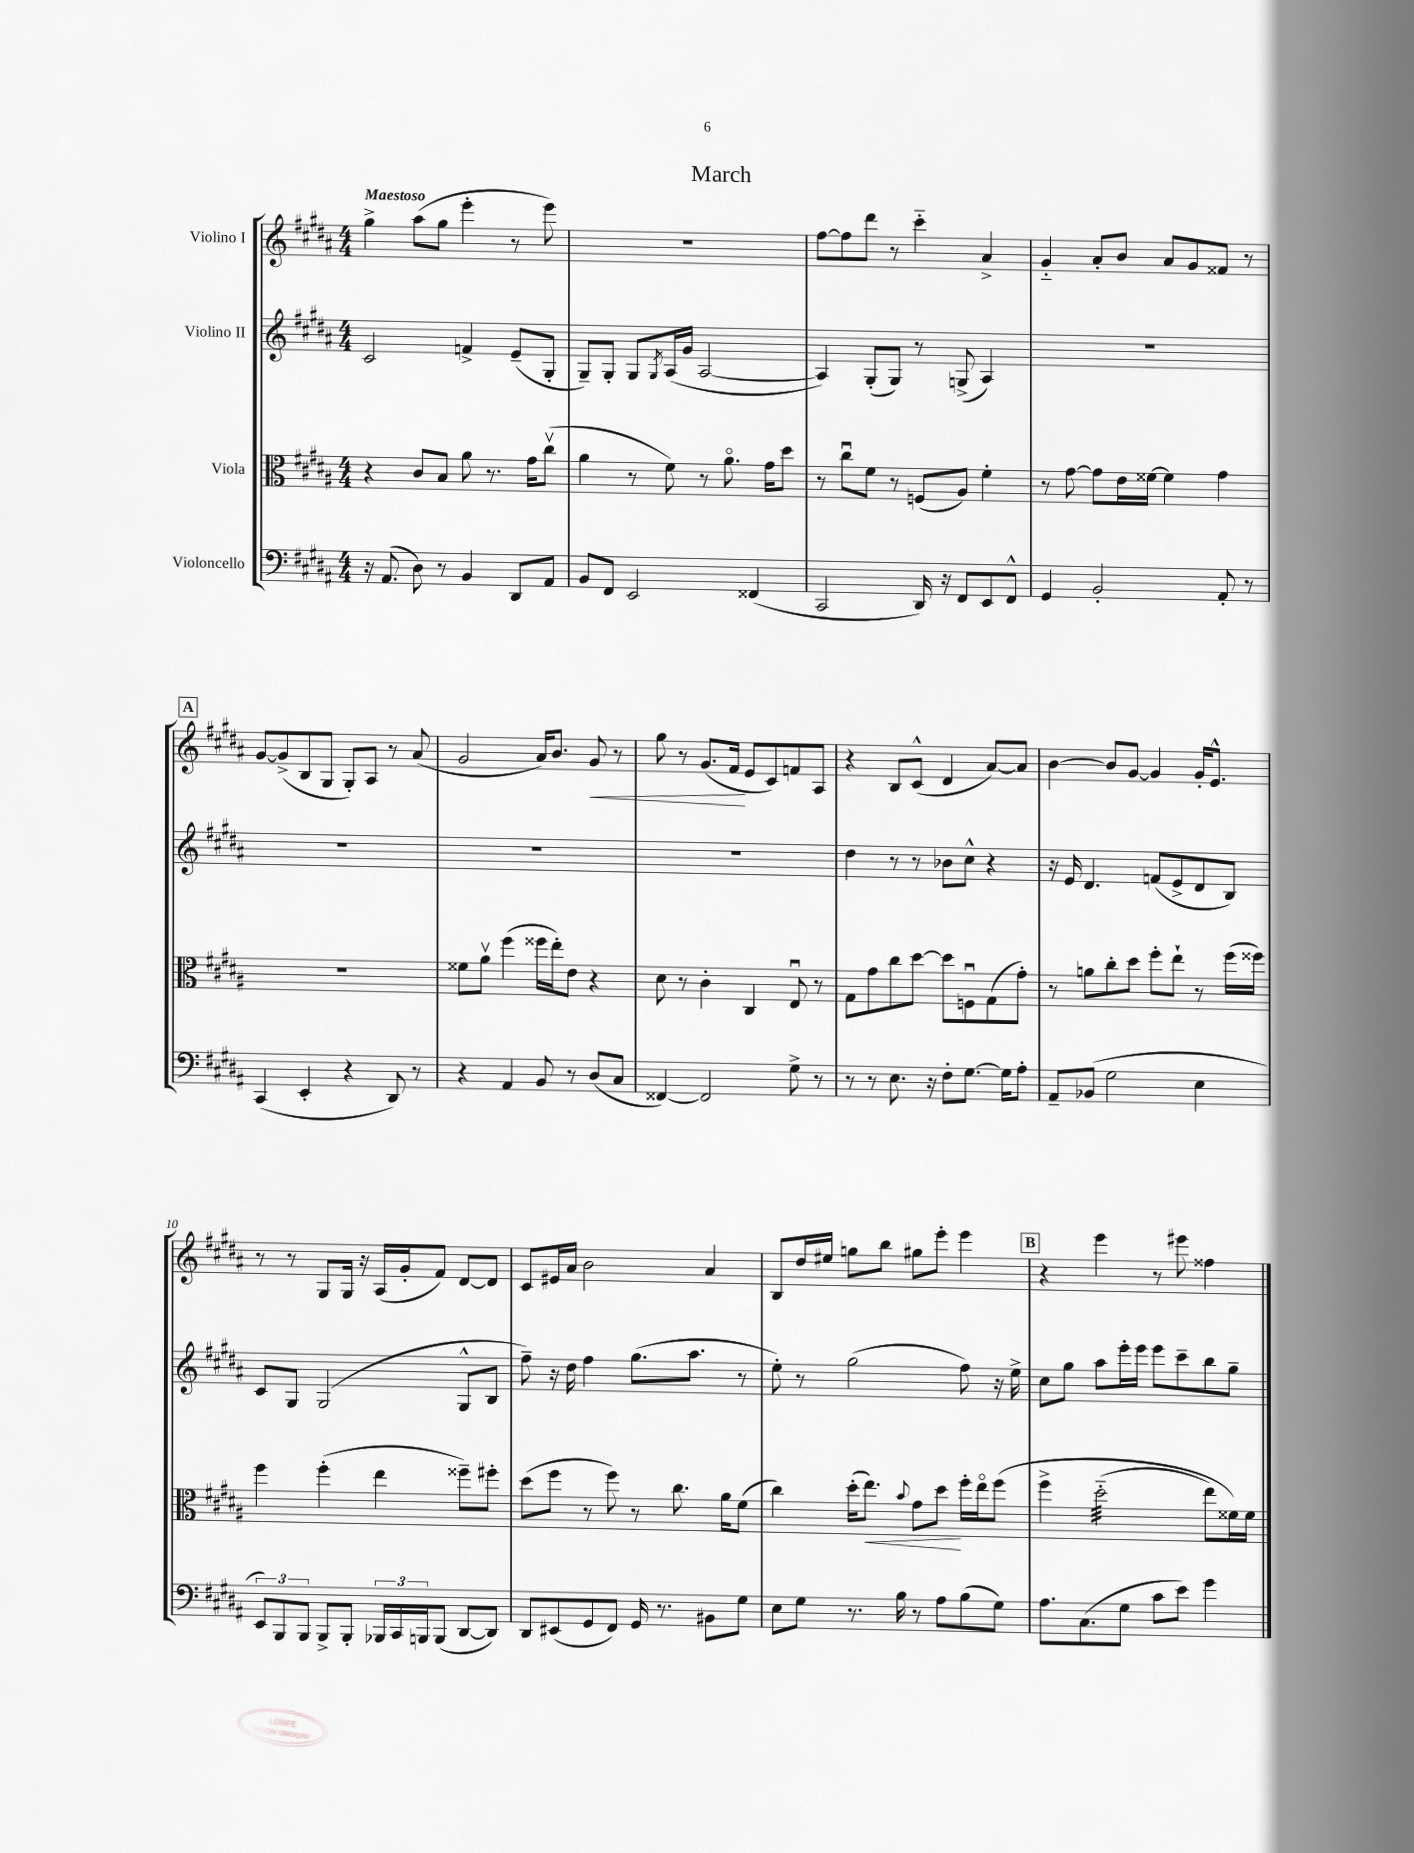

**kern	**kern	**kern	**kern
*staff4	*staff3	*staff2	*staff1
*clefF4	*clefC3	*clefG2	*clefG2
*k[f#c#g#d#a#]	*k[f#c#g#d#a#]	*k[f#c#g#d#a#]	*k[f#c#g#d#a#]
*M4/4	*M4/4	*M4/4	*M4/4
16r	4r	2c#	4gg#^
(8.AA#	.	.	.
8D#)	8c#	.	(8aa#
8r	8B	.	8gg#
4BB	8a#	4f^	4eee'
.	8.r	.	.
8DD#	.	(8e~	8r
.	16g#	.	.
8AA#	(8cc#v	8G#'	8eee)
=	=	=	=
8BB	4a#	8G#~)	1r
8FF#	.	8G#'	.
2EE	8r	8G#	.
.	.	8qG#	.
.	8f#)	(16A#	.
.	.	16g#	.
.	8r	[2A#	.
.	8.a#o	.	.
(4FF##	.	.	.
.	16g#	.	.
.	8dd#	.	.
=	=	=	=
2CC#	8r	4A#])	[8ff#
.	8cc#u	.	8ff#]
.	8f#	(8G#'	8ddd#
.	8r	8G#)	8r
16DD#)	(8F	8r	4ccc#'~
16r	.	.	.
8FF#	8A#)	(8G^	.
8EE	4f#'	4A#)	4a#^
8FF#^^	.	.	.
=	=	=	=
4GG#	8r	1r	4g#'~
.	[8g#	.	.
2BB'	8g#]	.	8a#'
.	16e	.	8b
.	[16f##	.	.
.	4f##]	.	8a#
.	.	.	8g#
8AA#'	4g#	.	8f##
8r	.	.	8r
=	=	=	=
(4CC#	1r	1r	[8g#
.	.	.	(8g#^]
4EE'	.	.	8B
.	.	.	8G#
4r	.	.	8G#')
.	.	.	8A#
8DD#)	.	.	8r
8r	.	.	(8a#
=	=	=	=
4r	8f##	1r	2g#
.	8a#v	.	.
4AA#	(4ff#	.	.
8BB	16ff##	.	16a#)
.	16ee')	.	8.b
8r	8e	.	.
(8D#	4r	.	8g#
8C#	.	.	8r
=	=	=	=
[4FF##)	8d#	1r	8gg#
.	8r	.	8r
2FF##]	4c#'	.	(8.g#
.	.	.	16f#
.	4C#	.	8e
.	.	.	8c#)
8G#^	8Eu	.	8f
8r	8r	.	8A#
=	=	=	=
8r	8G#	4dd#	4r
8r	8g#	.	.
8.E	8cc#	8r	8B
.	[8dd#	8r	(8c#^^
16r	.	.	.
8F#'	8dd#]	8b-	4d#
[8.G#	8Fu	8cc#^^	.
.	(8G#	4r	[8a#)
16G#]	.	.	.
8A#'	8g#')	.	8a#]
=	=	=	=
8AA#~	8r	16r	[4b
.	.	16e	.
(8BB-	8a	4.d#	.
2G#	8cc#'	.	8b]
.	8dd#	.	[8g#
.	8ff#'	(8f	4g#]
.	8ee`	8e^	.
4E	8r	8d#	16g#'
.	.	.	8.e^^
.	(16ff#	8B)	.
.	16ff##)	.	.
=	=	=	=
12EE)	4ff#	8c#	8r
12BBB	.	.	.
.	.	8G#	8r
12BBB	.	.	.
8BBB^	(4ff#'	(2G#	8G#
8BBB'	.	.	16G#
.	.	.	16r
24BBB-	4ee	.	(16A#
24CC#	.	.	.
.	.	.	16g#'
24BBB	.	.	.
(8BBB	.	.	8f#)
[8DD#	8ff##~)	8G#^^	[8d#
8DD#])	8ff#'	8B	8d#]
=	=	=	=
8DD#	(8dd#	8ff#~)	8c#
(8EE#	8ff#	16r	16e#
.	.	16dd#	16a#
8GG#	8r	4ff#	2b
8FF#)	8ff#)	.	.
16GG#	8r	(8.gg#	.
8.r	.	.	.
.	8.cc#	.	.
.	.	8.aa#	.
8BB#	.	.	4a#
.	16a#	.	.
8G#	(8f#	8r	.
=	=	=	=
8E	4cc#)	8ee')	8B
8G#	.	8r	16dd#
.	.	.	16ee#
8.r	(16dd#'	(2gg#	8gg
.	8.ee)	.	.
.	.	.	8bb
16B	.	.	.
.	8qqb	.	.
8r	8g#	.	8gg#
8A#	8dd#	.	8eee'
(8B	16ff#'	8ff#)	4eee
.	16eeo	.	.
8G#)	&(8ff#	16r	.
.	.	16ee^	.
=	=	=	=
8.A#	4ff#^	8cc#	4r
.	.	8gg#	.
(8.C#	.	.	.
.	(2dd#'~	8aa#	4eee
8G#	.	16eee'	.
.	.	16eee	.
8c#	.	8eee	8r
8e)	.	8ccc#~	8eee#
4g#	8ee)	8bb	4ff##
.	16f##&)	8gg#~	.
.	16f##	.	.
==	==	==	==
*-	*-	*-	*-
